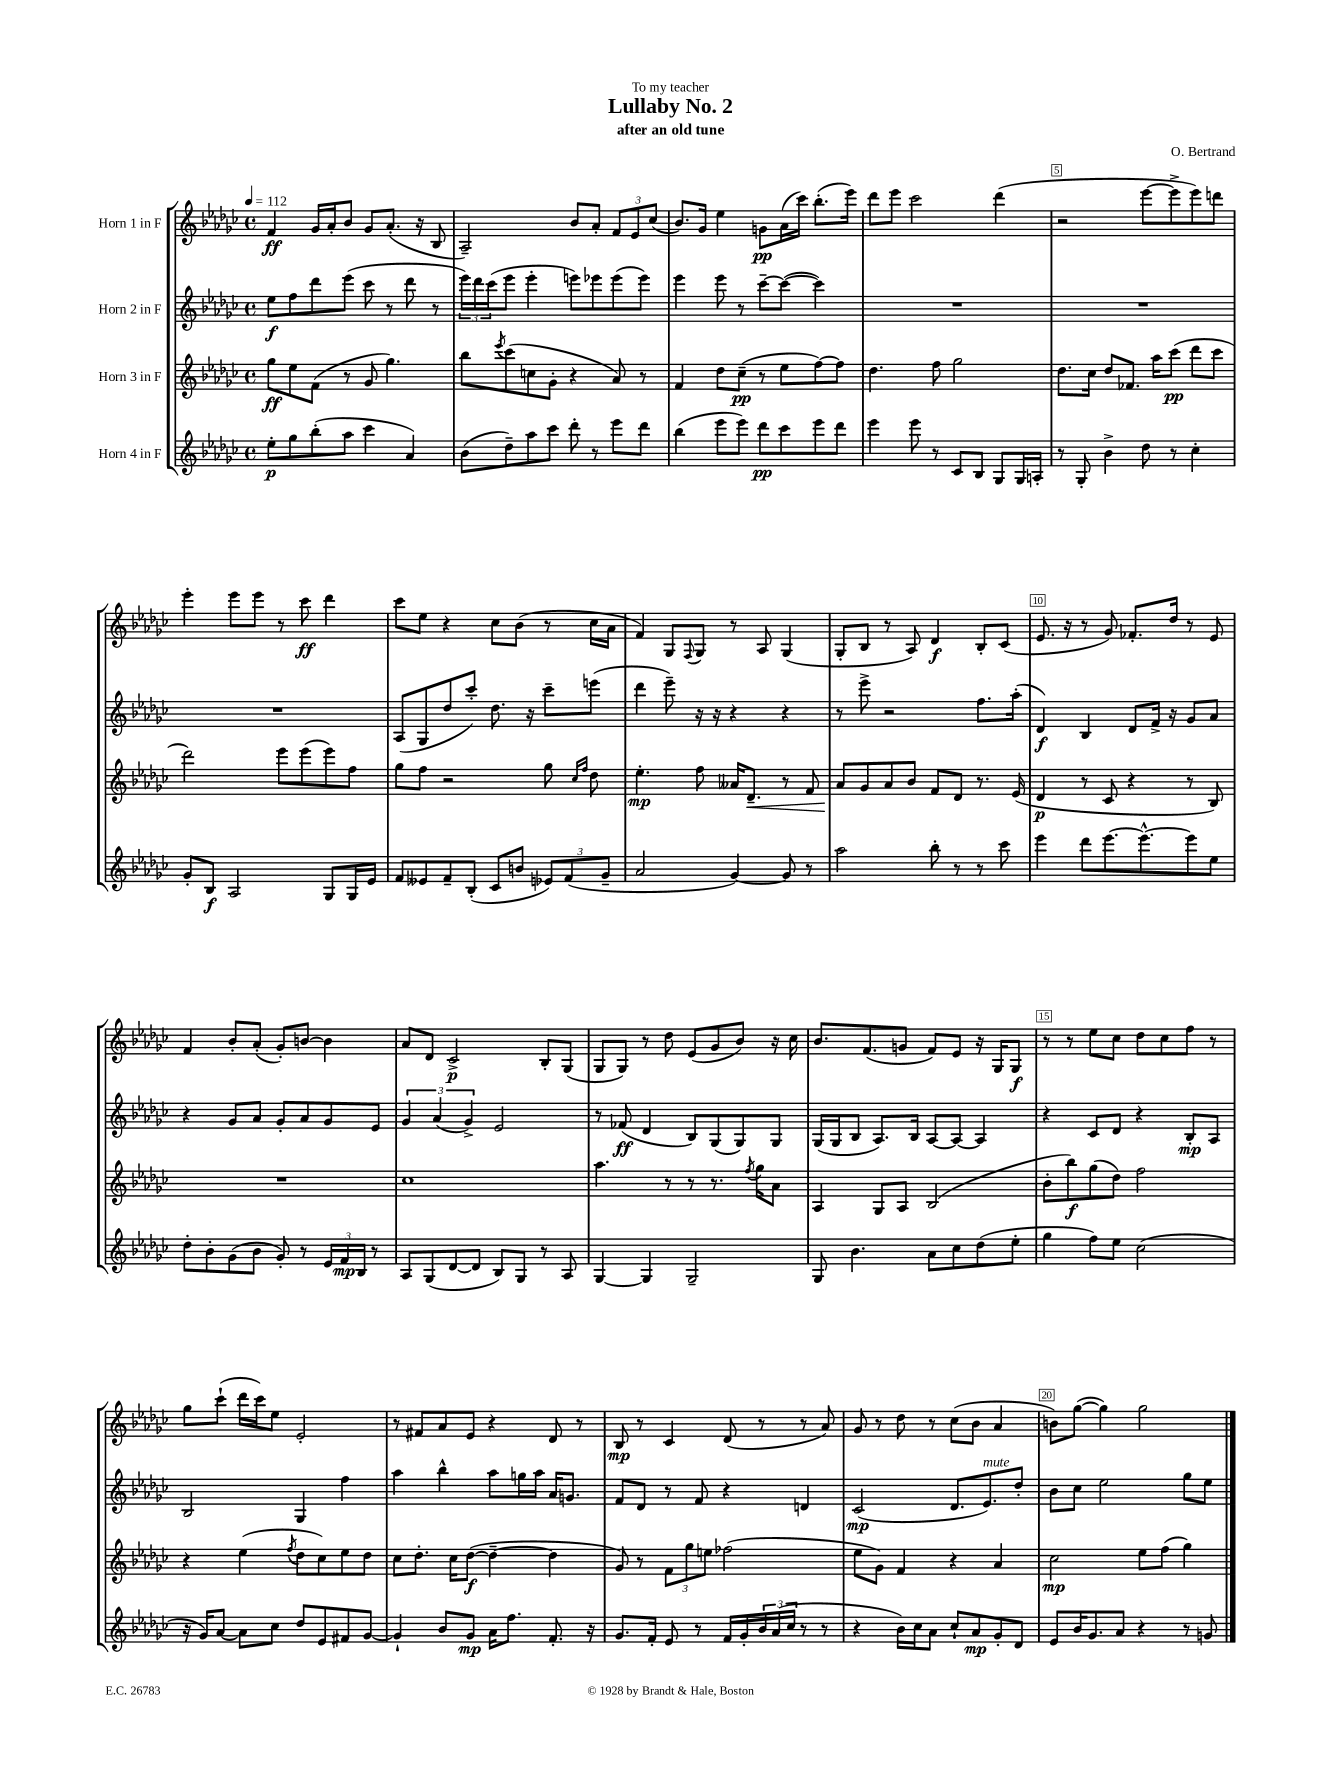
\header { title = "Lullaby No. 2" composer = "O. Bertrand" subtitle = "after an old tune" dedication = "To my teacher" }
<<
\new StaffGroup <<
\new Staff = "s0" \with { instrumentName = "Horn 1 in F" } {
    \clef treble \key ges \major \defaultTimeSignature \time 4/4 \tempo 4 = 112
    f'4\ff ges'16 aes'16-. bes'8 ges'8 aes'8.-.( r16 bes8 |
    aes2--) bes'8 aes'8-. \tuplet 3/2 { f'8 ees'8 ces''8( } |
    bes'8.) ges'16 ees''4 g'8\pp aes'16( ces'''16) bes''8.-.( ees'''16) |
    des'''8 ees'''8 ces'''2 des'''4( |
    r2 ees'''8~ ees'''8-> ees'''8) d'''8 |
    ees'''4-. ees'''8 ees'''8 r8 ces'''8\ff des'''4 |
    ces'''8 ees''8 r4 ces''8 bes'8( r8 ces''16 aes'16 |
    f'4) ges8 \appoggiatura { f8 } ges8 r8 aes8 ges4( |
    ges8-. bes8 r8 aes8) des'4\f bes8-. ces'8( |
    ees'8. r16 r8 ges'8) fes'8.-. des''16 r8 ees'8 |
    f'4 bes'8-. aes'8-.( ges'8-.) b'8~ b'4 |
    aes'8 des'8 ces'2->\p bes8-. ges8( |
    ges8 ges8) r8 des''8 ees'8( ges'8 bes'8) r16 ces''16 |
    bes'8. f'8.( g'8 f'8) ees'8 r16 ges16 ges8\f |
    r8 r8 ees''8 ces''8 des''8 ces''8 f''8 r8 |
    ges''8 ces'''8-!( des'''16 ces'''16) ees''8 ees'2-. |
    r8 fis'8 aes'8 ees'8 r4 des'8 r8 |
    bes8\mp r8 ces'4 des'8( r8 r8 aes'8) |
    ges'8 r8 des''8 r8 ces''8( bes'8 aes'4 |
    b'8) ges''8~( ges''4) ges''2 \bar "|." |
}
\new Staff = "s1" \with { instrumentName = "Horn 2 in F" } {
    \clef treble \key ges \major \defaultTimeSignature \time 4/4
    ees''8\f f''8 des'''8 ees'''8( ces'''8 r8 des'''8 r8 |
    \tuplet 3/2 { ees'''16) des'''16 ces'''16( } ees'''8 ees'''4-. e'''8) ees'''8 ees'''8( ees'''8) |
    ees'''4 ees'''8 r8 ces'''8~-- ces'''8~( ces'''4) |
    R1 |
    R1 |
    R1 |
    aes8( ges8 des''8 ces'''8-.) des''8. r16 ces'''8-- e'''8( |
    des'''4 ees'''8--) r16 r16 r4 r4 |
    r8 ees'''8-> r2 f''8. aes''16-.( |
    des'4\f) bes4 des'8 f'16-> r16 ges'8 aes'8 |
    r4 ges'8 aes'8 ges'8-. aes'8 ges'8 ees'8 |
    \tuplet 3/2 { ges'4 aes'4( ges'4->) } ees'2 |
    r8 fes'8\ff( des'4 bes8) ges8( ges8) ges8 |
    ges16( ges16 bes8 aes8.) bes16 aes8~ aes8~ aes4 |
    r4 ces'8 des'8 r4 bes8-.\mp aes8 |
    bes2 ges4 f''4 |
    aes''4 bes''4-^ aes''8 g''16 aes''16 aes'16 g'8. |
    f'8 des'8 r8 f'8 r4 d'4 |
    ces'2\mp( des'8. ees'8.^\markup { \italic "mute" }) des''8-. |
    bes'8 ces''8 ees''2 ges''8 ees''8 \bar "|." |
}
\new Staff = "s2" \with { instrumentName = "Horn 3 in F" } {
    \clef treble \key ges \major \defaultTimeSignature \time 4/4
    ges''8\ff ees''8 f'8( r8 ges'8 ges''4.) |
    bes''8 \acciaccatura { ees'''8 } ces'''8( c''8 ges'8-. r4 aes'8) r8 |
    f'4 des''8 ces''8--\pp( r8 ees''8 f''8~) f''8 |
    des''4. f''8 ges''2 |
    des''8. ces''16 des''8 fes'8. aes''16 ces'''8\pp( des'''8 ces'''8 |
    des'''2) ees'''8 ees'''8( ees'''8) f''8 |
    ges''8 f''8 r2 ges''8 \grace { ces''16 f''16 } des''8 |
    ees''4.-.\mp f''8 aeses'16 des'8.--\< r8 f'8 |
    aes'8\! ges'8 aes'8 bes'8 f'8 des'8 r8. ees'16( |
    des'4\p r8 ces'8 r4 r8 bes8) |
    R1 |
    ces''1 |
    aes''4. r8 r8 r8. \acciaccatura { f''8 } ges''16 aes'8 |
    aes4 ges8 aes8 bes2( |
    bes'8-. bes''8\f) ges''8( des''8) f''2 |
    r4 ees''4( \acciaccatura { f''8 } des''8 ces''8) ees''8 des''8 |
    ces''8 des''8.-. ces''16 des''8~\f( des''4~-- des''4 |
    ges'8) r8 \tuplet 3/2 { f'8 ges''8 e''8 } fes''2( |
    ees''8 ges'8) f'4 r4 aes'4 |
    ces''2\mp ees''8 f''8( ges''4) \bar "|." |
}
\new Staff = "s3" \with { instrumentName = "Horn 4 in F" } {
    \clef treble \key ges \major \defaultTimeSignature \time 4/4
    ees''8-.\p ges''8 bes''8-.( aes''8 ces'''4 aes'4) |
    bes'8( des''8--) aes''8 ces'''8 des'''8-. r8 ees'''8 des'''8 |
    bes''4( ees'''8 ees'''8) des'''8\pp ces'''8 ees'''8 des'''8 |
    ees'''4 ees'''8 r8 ces'8 bes8 ges8 ges16 a16-. |
    r8 ges8-. bes'4-> des''8 r8 ces''4-. |
    ges'8-. bes8\f aes2 ges8 ges16 ees'16 |
    f'8 eeses'8 f'8-- bes8-.( ces'8 b'8 \tuplet 3/2 { ees'8) f'8( ges'8-- } |
    aes'2 ges'4~) ges'8 r8 |
    aes''2 bes''8-. r8 r8 ces'''8 |
    ees'''4 des'''8 ees'''8.~ ees'''8.~-^ ees'''8 ees''8 |
    des''8-. bes'8-. ges'8( bes'8 ges'8-.) r8 \tuplet 3/2 { ees'16 f'16\mp bes16 } r8 |
    aes8 ges8( des'8~ des'8 bes8) ges8 r8 aes8 |
    ges4~ ges4 ges2-- |
    ges8 bes'4. aes'8 ces''8 des''8( ees''8-. |
    ges''4 f''8) ees''8 ces''2( |
    r16 ges'16) aes'8~ aes'8 ces''8 des''8 ees'8 fis'8 ges'8~ |
    ges'4-! bes'8 ges'8\mp aes'16 f''8. f'8.-. r16 |
    ges'8. f'16-. ees'8 r8 f'16 ges'16-. \tuplet 3/2 { bes'16 aes'16( ces''16 } r8 r8 |
    r4 bes'16) ces''16 aes'8 ces''8-! aes'8\mp ges'8-. des'8 |
    ees'8 bes'16 ges'8. aes'8 r4 r8 g'8 \bar "|." |
}
>>
>>
\layout { \context { \Score \override BarNumber.break-visibility = ##(#f #t #t) barNumberVisibility = #(every-nth-bar-number-visible 5) \override BarNumber.stencil = #(make-stencil-boxer 0.1 0.3 ly:text-interface::print) } }
